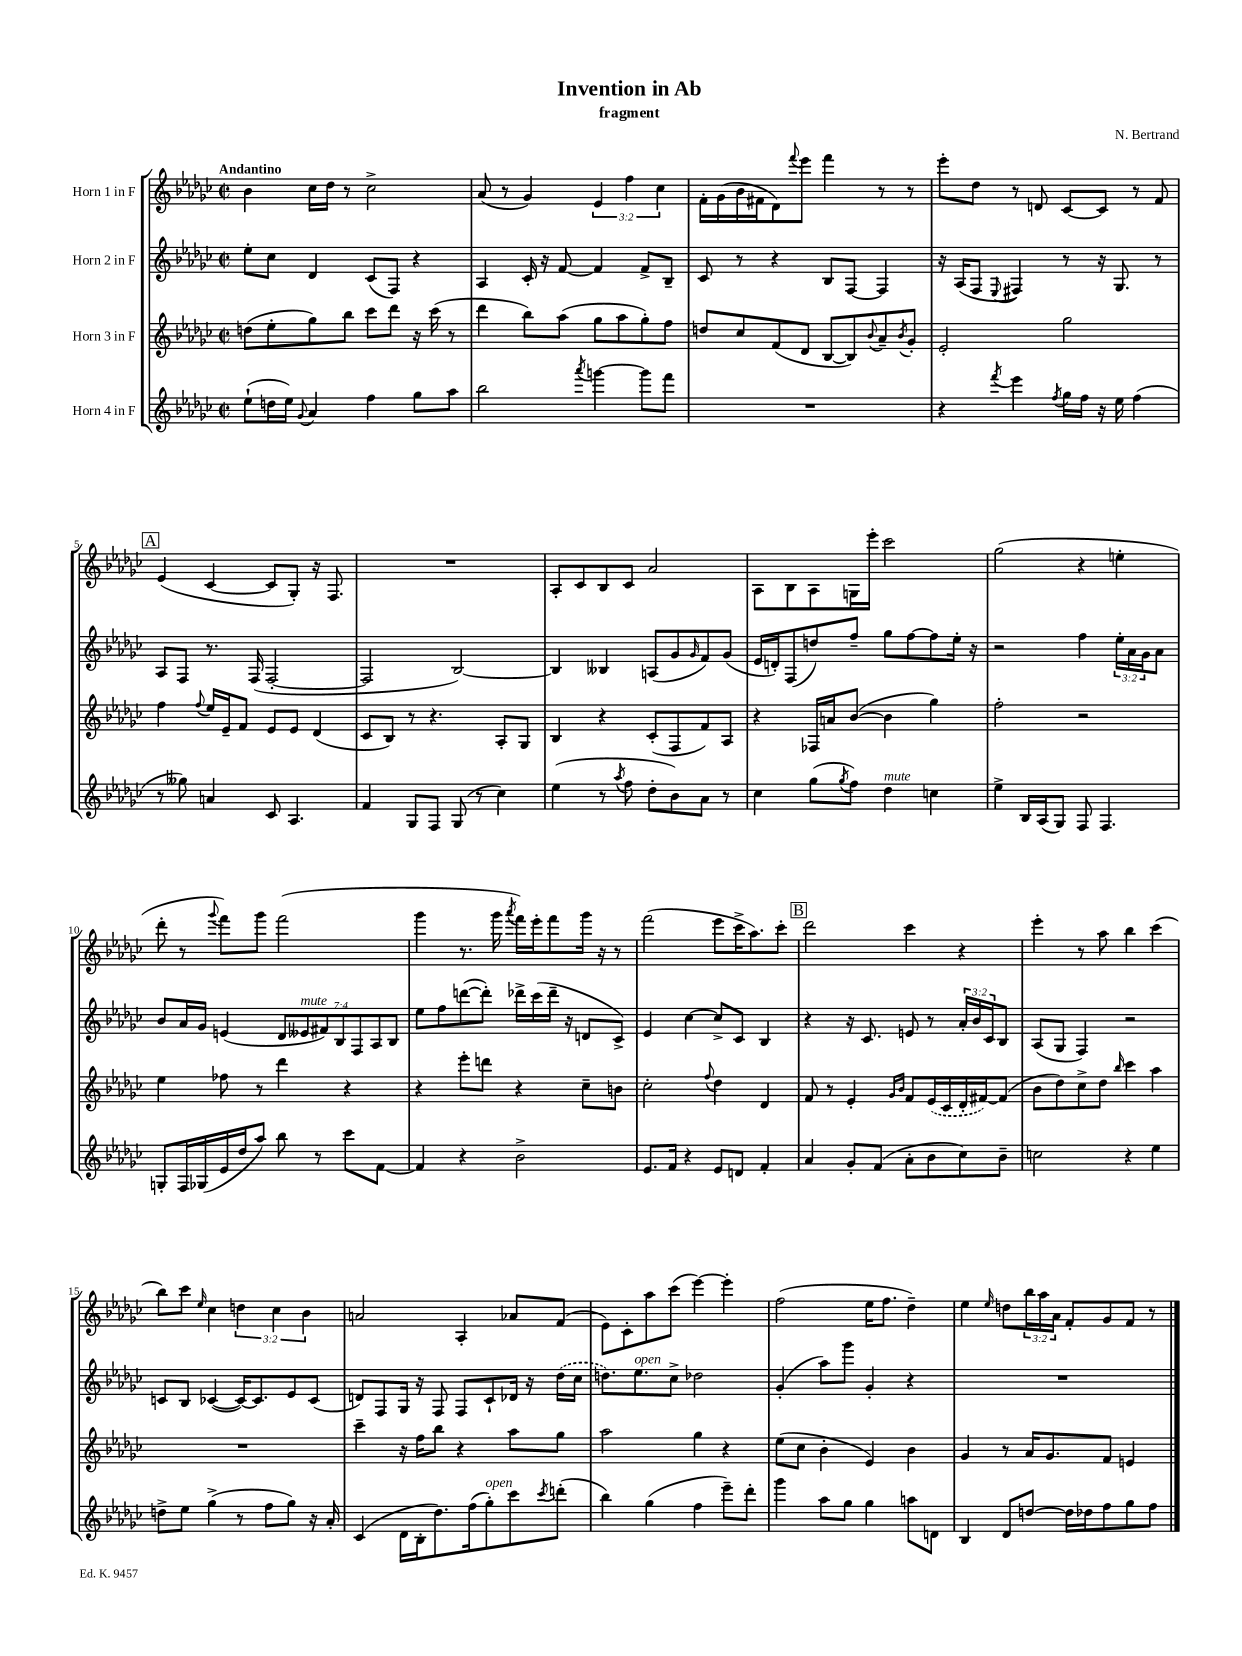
\header { title = "Invention in Ab" composer = "N. Bertrand" subtitle = "fragment" }
<<
\new StaffGroup <<
\new Staff = "s0" \with { instrumentName = "Horn 1 in F" } {
    \clef treble \key ges \major \defaultTimeSignature \time 2/2 \override Staff.TupletNumber.text = #tuplet-number::calc-fraction-text \tempo "Andantino"
    bes'4 ces''16 des''16 r8 ces''2-> |
    aes'8( r8 ges'4) \tuplet 3/2 { ees'4 f''4 ces''4 } |
    f'16-. ges'16( bes'16 fis'16 des'8) \appoggiatura { f'''8 } ees'''8 f'''4 r8 r8 |
    ees'''8-. des''8 r8 d'8 ces'8~ ces'8 r8 f'8 |
    \mark \markup { \box "A" } ees'4( ces'4~ ces'8 ges8-.) r16 f8. |
    R1 |
    aes8-. ces'8 bes8 ces'8 aes'2 |
    aes8 bes8 aes8 g16 ees'''16-. ces'''2 |
    ges''2( r4 e''4-. |
    des'''8-. r8 \appoggiatura { ges'''8 } f'''8) ges'''8 f'''2( |
    ges'''4 r8. ges'''16 \acciaccatura { aes'''8 } f'''16) ees'''16-. f'''8 ges'''16 r16 r8 |
    f'''2( ees'''8 ces'''16-> aes''8.) ces'''8-. |
    \mark \markup { \box "B" } des'''2 ces'''4 r4 |
    ees'''4-. r8 aes''8 bes''4 ces'''4( |
    bes''8) ces'''8 \grace { ees''16 } ces''4 \tuplet 3/2 { d''4 ces''4 bes'4 } |
    a'2 aes4-. aes'8 f'8( |
    ees'8) ces'8-. aes''8 ces'''8( ees'''4~) ees'''4-. |
    f''2( ees''16 f''8. des''4--) |
    ees''4 \grace { ees''16 } d''8 \tuplet 3/2 { bes''16 aes''16 aes'16 } f'8-. ges'8 f'8 r8 \bar "|." |
}
\new Staff = "s1" \with { instrumentName = "Horn 2 in F" } {
    \clef treble \key ges \major \defaultTimeSignature \time 2/2 \override Staff.TupletNumber.text = #tuplet-number::calc-fraction-text
    ees''8-. ces''8 des'4 ces'8( f8) r4 |
    aes4 ces'16-. r16 f'8~ f'4 f'8-> bes8-- |
    ces'8 r8 r4 bes8 f8~ f4 |
    r16 aes16( f8 \appoggiatura { ees8 } fis4) r8 r16 ges8. r8 |
    \mark \markup { \box "A" } aes8 f8 r8. f16( f2~-. |
    f2 bes2~) |
    bes4 beses4 a8( ges'8 \grace { ges'16 } f'8) ges'8( |
    ees'16 d'16-.) f8( d''8) f''8-- ges''8 f''8~ f''8 ees''16-. r16 |
    r2 f''4 \tuplet 3/2 { ees''16-. aes'16 ges'16 } aes'8 |
    bes'8 aes'16 ges'16 e'4( \tuplet 7/4 { des'8 eeses'8^\markup { \italic "mute" } fis'8) bes8 f8 aes8 bes8 } |
    ees''8 f''8 d'''8~( d'''8-.) des'''16-> ces'''16( des'''16-- r16 d'8 ces'8->) |
    ees'4 ces''4~ ces''8-> ces'8 bes4 |
    \mark \markup { \box "B" } r4 r16 ces'8. e'8 r8 \tuplet 3/2 { aes'16-. bes'16 ces'16 } bes8 |
    aes8( ges8 f4) r2 |
    c'8 bes8 ces'4~( ces'16~) ces'8. ees'8 ces'8( |
    d'8) f8 ges16 r16 f8 f8 ces'8-! des'16 r16 \once \slurDashed des''16( ces''16 |
    d''8.) ees''8.^\markup { \italic "open" } ces''8-> des''2 |
    ges'4-.( aes''8) ges'''8 ges'4-. r4 |
    R1 \bar "|." |
}
\new Staff = "s2" \with { instrumentName = "Horn 3 in F" } {
    \clef treble \key ges \major \defaultTimeSignature \time 2/2
    d''8( ees''8-. ges''8) bes''8 ces'''8 des'''8 r16 ces'''16( r8 |
    des'''4 bes''8) aes''8( ges''8 aes''8 ges''8-.) f''8 |
    d''8 ces''8 f'8( des'8 bes8~ bes8) \appoggiatura { bes'8 } aes'8-- \acciaccatura { bes'8 } ges'8-. |
    ees'2-. ges''2 |
    \mark \markup { \box "A" } f''4 \appoggiatura { f''8 } ees''16 ees'16-- f'8 ees'8 ees'8 des'4( |
    ces'8 bes8) r8 r4. aes8-. ges8 |
    bes4 r4 ces'8-.( f8 f'8) aes8 |
    r4 fes16 a'16 bes'8~( bes'4 ges''4) |
    f''2-. r2 |
    ees''4 fes''8 r8 des'''4 r4 |
    r4 ees'''8-. d'''8 r4 ces''8-- b'8 |
    ces''2-. \appoggiatura { f''8 } des''4 des'4 |
    \mark \markup { \box "B" } f'8 r8 ees'4-. \grace { ges'16 bes'16 } f'8 \once \slurDashed ees'16( ces'16 des'16-. fis'16~) fis'8( |
    bes'8 des''8) ces''8-> des''8 \grace { bes''16 } ces'''4 aes''4 |
    R1 |
    ces'''4-- r16 f''16 bes''8 r4 aes''8 ges''8 |
    aes''2 ges''4 r4 |
    ees''8( ces''8 bes'4-. ees'4) bes'4 |
    ges'4 r8 aes'16 ges'8. f'8 e'4 \bar "|." |
}
\new Staff = "s3" \with { instrumentName = "Horn 4 in F" } {
    \clef treble \key ges \major \defaultTimeSignature \time 2/2
    ees''8-!( d''16 ees''16) \appoggiatura { ges'8 } aes'4 f''4 ges''8 aes''8 |
    bes''2 \acciaccatura { aes'''8 } g'''4~ g'''8 f'''8 |
    R1 |
    r4 \acciaccatura { f'''8 } ees'''4 \acciaccatura { f''8 } ges''16 f''16 r16 ees''16 f''4( |
    \mark \markup { \box "A" } r8 geses''8) a'4 ces'8 aes4. |
    f'4 ges8 f8 ges8( r8 ces''4) |
    ees''4( r8 \acciaccatura { aes''8 } f''8 des''8-. bes'8) aes'8 r8 |
    ces''4 ges''8( \acciaccatura { ges''8 } f''8) des''4^\markup { \italic "mute" } c''4 |
    ees''4-> bes16 aes16( ges8) f8 f4. |
    g8-. f16 ges16( ees'16 des''16 aes''8) bes''8 r8 ces'''8 f'8~ |
    f'4 r4 bes'2-> |
    ees'8. f'16 r4 ees'8 d'8 f'4-. |
    \mark \markup { \box "B" } aes'4 ges'8-. f'8( aes'8-. bes'8 ces''8) bes'8-- |
    c''2 r4 ees''4 |
    d''8-> ees''8 ges''4->( r8 f''8 ges''8) r16 aes'16-. |
    ces'4( des'16 bes16-. des''8.) f''16( ges''8-.^\markup { \italic "open" }) ces'''8 \acciaccatura { ces'''8 } d'''8-.( |
    bes''4) ges''4( f''4 ees'''8--) des'''8-. |
    ges'''4 aes''8 ges''8 ges''4 a''8 d'8 |
    bes4 des'8 d''8~ d''16 des''16 f''8 ges''8 f''8 \bar "|." |
}
>>
>>
